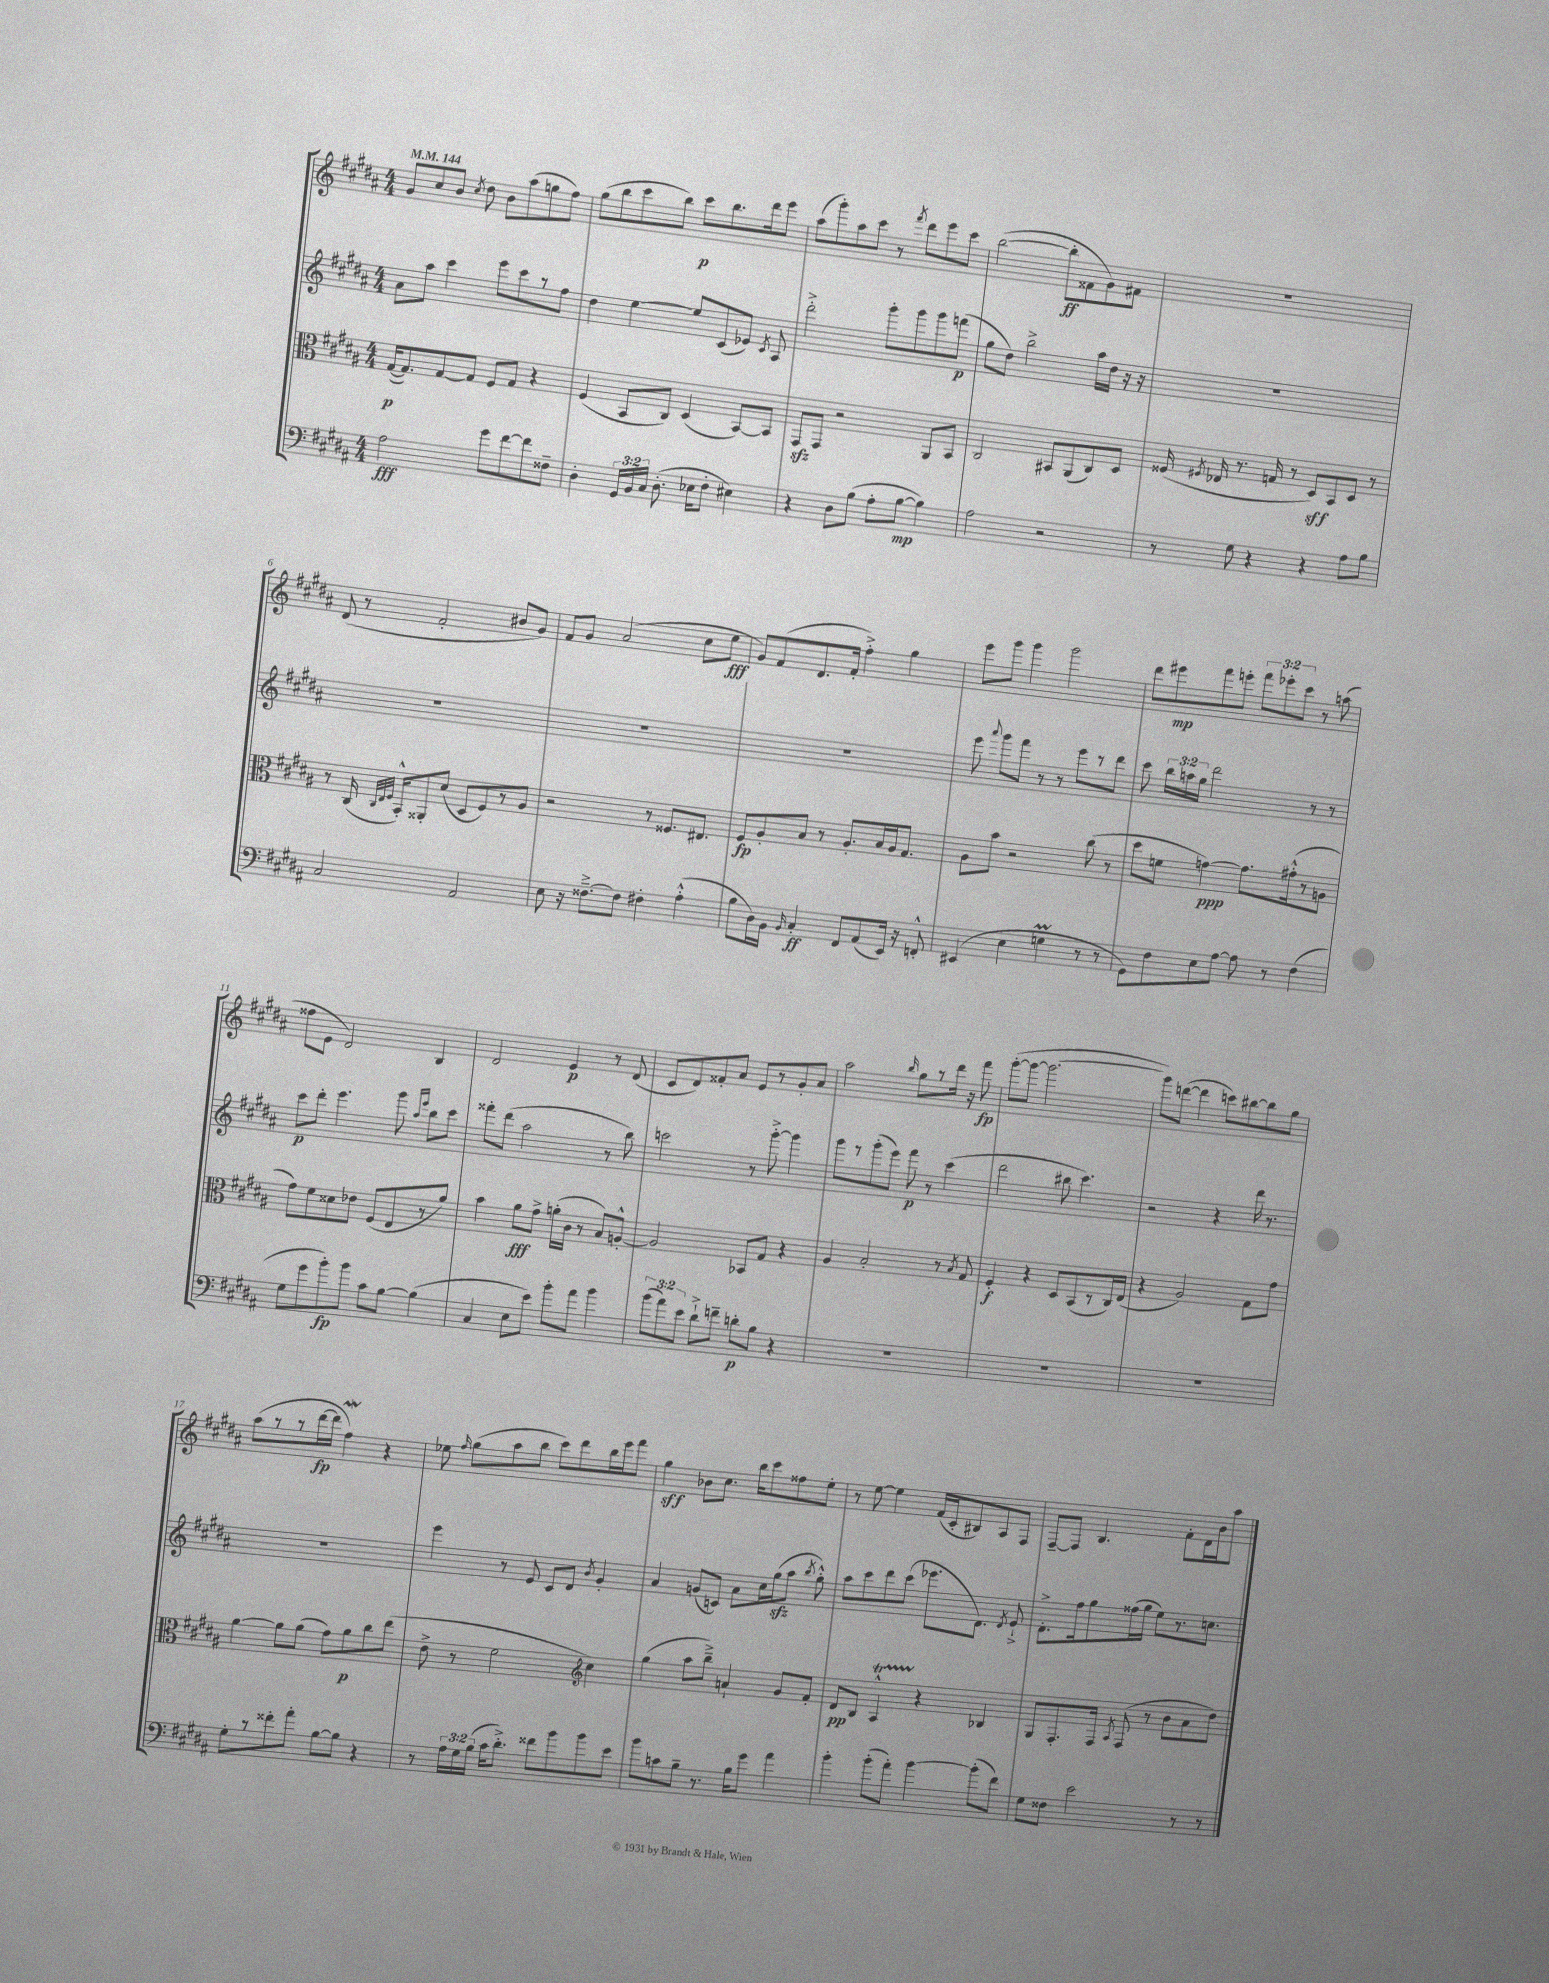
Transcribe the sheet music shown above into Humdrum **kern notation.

**kern	**dynam	**kern	**dynam	**kern	**dynam	**kern	**dynam
*part4	*part4	*part3	*part3	*part2	*part2	*part1	*part1
*staff4	*staff4	*staff3	*staff3	*staff2	*staff2	*staff1	*staff1
*clefF4	*	*clefC3	*	*clefG2	*	*clefG2	*
*k[f#c#g#d#a#]	*	*k[f#c#g#d#a#]	*	*k[f#c#g#d#a#]	*	*k[f#c#g#d#a#]	*
*M4/4	*	*M4/4	*	*M4/4	*	*M4/4	*
*MM144	*	*MM144	*	*MM144	*	*MM144	*
=1	=1	=1	=1	=1	=1	=1	=1
2A#\	fff	([16G#/KL	p	8a#\L	.	8g#/L	.
.	.	8.G#/])	.	.	.	.	.
.	.	.	.	8aa#\J	.	8cc#/	.
.	.	[8G#/	.	4ccc#\	.	8b/J	.
.	.	.	.	.	.	8qcc#/	.
.	.	8G#/J]	.	.	.	8dd#\	.
8g#\L	.	8F#/L	.	8eee\L	.	8b\L	.
[8f#\	.	8G#/J	.	8ccc#\	.	(8aa#\	.
8f#\]	.	4r	.	8r	.	8ggn\	.
8F##X~\J	.	.	.	8ff#\J	.	8ff#\J)	.
=2	=2	=2	=2	=2	=2	=2	=2
4D#'\	.	(4F#/	.	4dd#\	.	(8gg#\L	.
.	.	.	.	.	.	8bb\	.
24GG#/LL	.	8BB/L	.	[4ee\	.	8ccc#\	.
24BB/	.	.	.	.	.	.	.
24C#/JJ	.	.	.	.	.	.	.
(8.D#'\	.	8C#/J)	.	.	.	8bb\J)	.
.	.	(4D#/	.	8ee/L]	.	8ccc#\L	p
16E-X\KL	.	.	.	.	.	.	.
8F#'\J	.	.	.	(8c#/	.	8.bb\	.
4E#X\)	.	[8BB/L)	.	8e-X/J)	.	.	.
.	.	.	.	.	.	16ddd#\k	.
.	.	.	.	8qc#/	.	.	.
.	.	8BB/J]	.	8A#/	.	8eee\J	.
=3	=3	=3	=3	=3	=3	=3	=3
4r	.	8GG#zz/L	.	2ddd#'^\	.	(8aa#\L	.
.	.	8GG#/J	.	.	.	8ggg#'\)	.
8D#\L	.	2r	.	.	.	8aa#\	.
(8B\J	.	.	.	.	.	8ccc#\J	.
8A#'\L	.	.	.	8ggg#'\L	.	8r	.
.	.	.	.	.	.	8qfff#/	.
[8B\J	mp	.	.	8ggg#\	.	8ddd#\L	.
4B\])	.	8AA#/L	.	8ggg#\	.	8eee\	.
.	.	8BB/J	.	(8fffn\J	p	8ccc#\J	.
=4	=4	=4	=4	=4	=4	=4	=4
2A#\	.	2C#/	.	8gg#\L	.	([2bb\	.
.	.	.	.	8dd#\J)	.	.	.
.	.	.	.	2bb^\	.	.	.
2r	.	8BB#X/L	.	.	.	8bb'\L]	ff
.	.	(8AA#/	.	.	.	8f##X\	.
.	.	8C#/)	.	16aa#\LL	.	8g#\)	.
.	.	.	.	16dd#\JJ	.	.	.
.	.	8D#/J	.	16r	.	8f#X\J	.
.	.	.	.	16r	.	.	.
=5	=5	=5	=5	=5	=5	=5	=5
8r	.	(16F##X/	.	1r	.	1r	.
.	.	8qF#X/	.	.	.	.	.
.	.	16E-X/	.	.	.	.	.
8G#\	.	8.r	.	.	.	.	.
4r	.	.	.	.	.	.	.
.	.	16Gn/	.	.	.	.	.
.	.	8r	.	.	.	.	.
4r	.	8D#/L)	sff	.	.	.	.
.	.	8BB/	.	.	.	.	.
8A#\L	.	8D#/J	.	.	.	.	.
8B\J	.	8r	.	.	.	.	.
!!LO:LB:g=z
=6	=6	=6	=6	=6	=6	=6	=6
2C#/	.	8r	.	1r	.	(8d#/	.
.	.	(16C#/	.	.	.	8r	.
.	.	32qqC#/LLL	.	.	.	.	.
.	.	32qqE/	.	.	.	.	.
.	.	32qqF#/JJJ	.	.	.	.	.
.	.	16BB'^^/KL)	.	.	.	.	.
.	.	8AA##X'/	.	.	.	2f#'/	.
.	.	(8d#/J	.	.	.	.	.
2AA#/	.	8D#/L	.	.	.	.	.
.	.	8F#/)	.	.	.	.	.
.	.	8r	.	.	.	8b#X/L	.
.	.	8A#/J	.	.	.	8g#/J)	.
=7	=7	=7	=7	=7	=7	=7	=7
8E\	.	2r	.	1r	.	8f#/L	.
16r	.	.	.	.	.	8g#/J	.
[8.F##X~^\L	.	.	.	.	.	.	.
.	.	.	.	.	.	(2a#/	.
8F##\J]	.	.	.	.	.	.	.
4F#X'\	.	8r	.	.	.	.	.
.	.	8.F##X/L	.	.	.	.	.
(4A#'^^\	.	.	.	.	.	8cc#\L	.
.	.	8.E#X/J	.	.	.	.	.
.	.	.	.	.	.	8ee\J	fff
=8	=8	=8	=8	=8	=8	=8	=8
8B\L	.	8F#/L	fp	1r	.	8g#/L)	.
16D#\L)	.	8A#'/	.	.	.	(8f#/	.
16BB\JJ	.	.	.	.	.	.	.
16qqBB/	.	.	.	.	.	.	.
4C#'/	ff	8B/J	.	.	.	8.d#/	.
.	.	8r	.	.	.	.	.
.	.	.	.	.	.	16f#'/Jk	.
8FF#/L	.	8.A#'/L	.	.	.	4ff#'^\)	.
(8AA#/	.	.	.	.	.	.	.
.	.	16B/L	.	.	.	.	.
16EE/Jk)	.	16A#/J	.	.	.	4gg#\	.
16r	.	8.G#/J	.	.	.	.	.
8FFn'^^/	.	.	.	.	.	.	.
=9	=9	=9	=9	=9	=9	=9	=9
(4EE#X/	.	8A#\L	.	8eee\	.	8eee\L	.
.	.	.	.	8qqaaa#/	.	.	.
.	.	8b\J	.	8ggg#\L	.	8ggg#\J	.
4E\	.	2r	.	8fff#\J	.	4ggg#\	.
.	.	.	.	8r	.	.	.
4GnM\	.	.	.	8r	.	2ggg#\	.
.	.	.	.	8eee\L	.	.	.
8r	.	(8cc#\	.	8r	.	.	.
8r	.	8r	.	8ddd#\J	.	.	.
=10	=10	=10	=10	=10	=10	=10	=10
8GG#\L)	.	8dd#\L	.	8ccc#\	.	8ddd#\L	.
8F#\	.	8fn\J	.	24bb\LL	.	8eee#X\	mp
.	.	.	.	24aan\	.	.	.
.	.	.	.	24gg#\JJ	.	.	.
8E\	.	[4gn\)	ppp	2ddd#\	.	8fff#\	.
[8A#\J	.	.	.	.	.	8eeen'\J	.
8A#\]	.	8.g\L]	.	.	.	12fff#\L	.
.	.	.	.	.	.	12eee-X'\	.
8r	.	.	.	.	.	.	.
.	.	.	.	.	.	12ccc#\J	.
.	.	(16g#X'^^\k	.	.	.	.	.
(4F#\	.	8r	.	8r	.	8r	.
.	.	8An\J	.	8r	.	(8aan\	.
!!LO:LB:g=z
=11	=11	=11	=11	=11	=11	=11	=11
8G#\L	.	8g#\L)	.	8ccc#\L	p	8ff##X\L	.
8g#\	.	8f#\	.	8ddd#'\J	.	8e\J	.
8b'\)	fp	8d##X\	.	4.eee\	.	2d#/)	.
8b\J	.	8e-X\J	.	.	.	.	.
8c#\L	.	(8F#/L	.	.	.	.	.
[8B\J	.	8E/	.	8ggg#\	.	.	.
.	.	.	.	16qqaa#/LL	.	.	.
.	.	.	.	16qqeee/JJ	.	.	.
(4B\]	.	8r	.	8bb\L	.	4B/	.
.	.	8a#/J)	.	8ccc#\J	.	.	.
=12	=12	=12	=12	=12	=12	=12	=12
4C#/	.	4b\	.	8fff##X'\L	.	2d#/	.
.	.	.	.	(8ddd#\J	.	.	.
8E\L	.	8a#\L	fff	2aa#\	.	.	.
8e\J)	.	8g#^\J	.	.	.	.	.
8b'\L	.	(16an'\LL	.	.	.	4e/	p
.	.	16c#\JJ	.	.	.	.	.
8a#\J	.	8r	.	.	.	.	.
4b\	.	8B/L)	.	8r	.	8r	.
.	.	[8An'^^/J	.	8bb\)	.	(8d#/	.
=13	=13	=13	=13	=13	=13	=13	=13
(12b\L	.	2A/]	.	2cccn\	.	8c#/L	.
12a#\)	.	.	.	.	.	.	.
.	.	.	.	.	.	8d#/)	.
12e\J	.	.	.	.	.	.	.
8d#`^\L	.	.	.	.	.	8f##X'/	.
8fn~\J	.	.	.	.	.	8a#/J	.
8dn'\L	p	8BB-X/L	.	8r	.	8e/L	.
8B\J	.	8G#/J	.	[8ggg#'^\	.	8r	.
4r	.	4r	.	4ggg#\]	.	8g#'/	.
.	.	.	.	.	.	8a#/J	.
=14	=14	=14	=14	=14	=14	=14	=14
1r	.	4A#/	.	8ggg#\L	.	2aa#\	.
.	.	.	.	8r	.	.	.
.	.	2B'/	.	(8ggg#'\	.	.	.
.	.	.	.	8eee\J)	.	.	.
.	.	.	.	.	.	16qqbb/	.
.	.	.	.	8fff#\	p	8gg#\L	.
.	.	.	.	8r	.	8r	.
.	.	8r	.	(4ccc#\	.	16ddd#\Jk	.
.	.	.	.	.	.	16r	.
.	.	8qB/	.	.	.	.	.
.	.	8G#/	.	.	.	8fff#\	fp
=15	=15	=15	=15	=15	=15	=15	=15
1r	.	4F#'/	f	2ddd#\	.	([8ggg#'\L	.
.	.	.	.	.	.	8ggg#\J_	.
.	.	4r	.	.	.	2.ggg#\_	.
.	.	8D#/L	.	8bb#X\	.	.	.
.	.	(8BB/	.	4.ccc#\)	.	.	.
.	.	8r	.	.	.	.	.
.	.	16C#/L)	.	.	.	.	.
.	.	(16E/JJ	.	.	.	.	.
=16	=16	=16	=16	=16	=16	=16	=16
1r	.	4r	.	2r	.	8ggg#\L])	.
.	.	.	.	.	.	([8dddn\J	.
.	.	2A#/)	.	.	.	4ddd\]	.
.	.	.	.	4r	.	8cccn\L)	.
.	.	.	.	.	.	[8bb#X\	.
.	.	8G#\L	.	16ddd#\	.	8bb#\]	.
.	.	.	.	8.r	.	.	.
.	.	8g#\J	.	.	.	8gg#\J	.
!!LO:LB:g=z
=17	=17	=17	=17	=17	=17	=17	=17
8G#'\L	.	[4a#\	.	1r	.	(8aa#\L	.
8r	.	.	.	.	.	8r	.
8f##X'\	.	8a#\L]	.	.	.	8r	.
8a#'\J	.	(8a#\J	.	.	.	[16ddd#\L	fp
.	.	.	.	.	.	16ddd#\JJ]	.
[8B\L	.	8g#\L)	.	.	.	4ff#W\)	.
8B\J]	.	8a#\	p	.	.	.	.
4r	.	8cc#\	.	.	.	4r	.
.	.	(8ee\J	.	.	.	.	.
=18	=18	=18	=18	=18	=18	=18	=18
8r	.	8e^\	.	4eee\	.	8ee-X\	.
.	.	.	.	.	.	16qqff#/	.
24A#\LL	.	8r	.	.	.	(8gg#\L	.
24G#\	.	.	.	.	.	.	.
(24B\JJ	.	.	.	.	.	.	.
16c#\KL	.	2f#\	.	8r	.	8aa#\	.
8.d#'^\J)	.	.	.	.	.	.	.
.	.	.	.	8e/	.	8bb\J	.
8f##X\L	.	.	.	8c#/L	.	8ccc#\L)	.
8b\	.	.	.	8d#/J	.	8ddd#\	.
*	*	*clefG2	*	*	*	*	*
.	.	.	.	8qb/	.	.	.
8b\	.	4cc#\)	.	4g#'/	.	16bb\L	.
.	.	.	.	.	.	16eee\J	.
8e\J	.	.	.	.	.	8fff#\J	.
=19	=19	=19	=19	=19	=19	=19	=19
8b\L	.	(4gg#\	.	4a#/	.	4gg#\	sff
8cn\	.	.	.	.	.	.	.
8B~\J	.	8aa#\L	.	(8gn/L	.	8b-X\L	.
8.r	.	8bb~^\J)	.	8cn/J)	.	8.cc#\J	.
.	.	4an`/	.	8a#\L	.	.	.
16B\KL	.	.	.	.	.	16bb\KL	.
8g#\J	.	.	.	16cc#\L	.	8ccc#\	.
.	.	.	.	(16gg#zz\J	.	.	.
4a#\	.	8g#/L	.	8aa#\J	.	8ff##X\	.
.	.	.	.	8qbb/	.	.	.
.	.	8f#'/J	.	8gg#'^^\)	.	8ee'\J	.
=20	=20	=20	=20	=20	=20	=20	=20
4b'\	.	8d#/L	pp	8aa#\L	.	8r	.
.	.	8B/J	.	8ccc#\	.	[8ee\	.
(8b'\L	.	4A#t^^/	.	8ddd#\	.	4ee\]	.
8a#'\J)	.	.	.	(8ccc#\J	.	.	.
[4b\	.	4r	.	8.eee-X\L	.	(16f#/LL	.
.	.	.	.	.	.	16c#'/J	.
.	.	.	.	.	.	8B#X/)	.
.	.	.	.	8.d#\J)	.	.	.
(8b'\L]	.	4B-X/	.	.	.	8A#/	.
.	.	.	.	8qd#/	.	.	.
8f#\J)	.	.	.	8e`^/	.	8F#/J	.
=21	=21	=21	=21	=21	=21	=21	=21
8G#\L	.	8G#/L	.	8.d#'^\L	.	[8F#~/L	.
8F##X\J	.	8.F#'/	.	.	.	8F#/J]	.
.	.	.	.	16ff#\k	.	.	.
2e\	.	.	.	8gg#\	.	4.B/	.
.	.	16F#/Jk	.	.	.	.	.
.	.	8qA#/	.	.	.	.	.
.	.	(8F#/	.	(16ff##X\L	.	.	.
.	.	.	.	16gg#\JJ	.	.	.
.	.	8r	.	8ee\L)	.	.	.
.	.	8b\L	.	8.r	.	8f#'\L	.
8r	.	8a#\	.	.	.	16d#\L	.
.	.	.	.	8.ccn\J	.	16b\J	.
8r	.	8dd#\J)	.	.	.	8aa#\J	.
==	==	==	==	==	==	==	==
*-	*-	*-	*-	*-	*-	*-	*-
